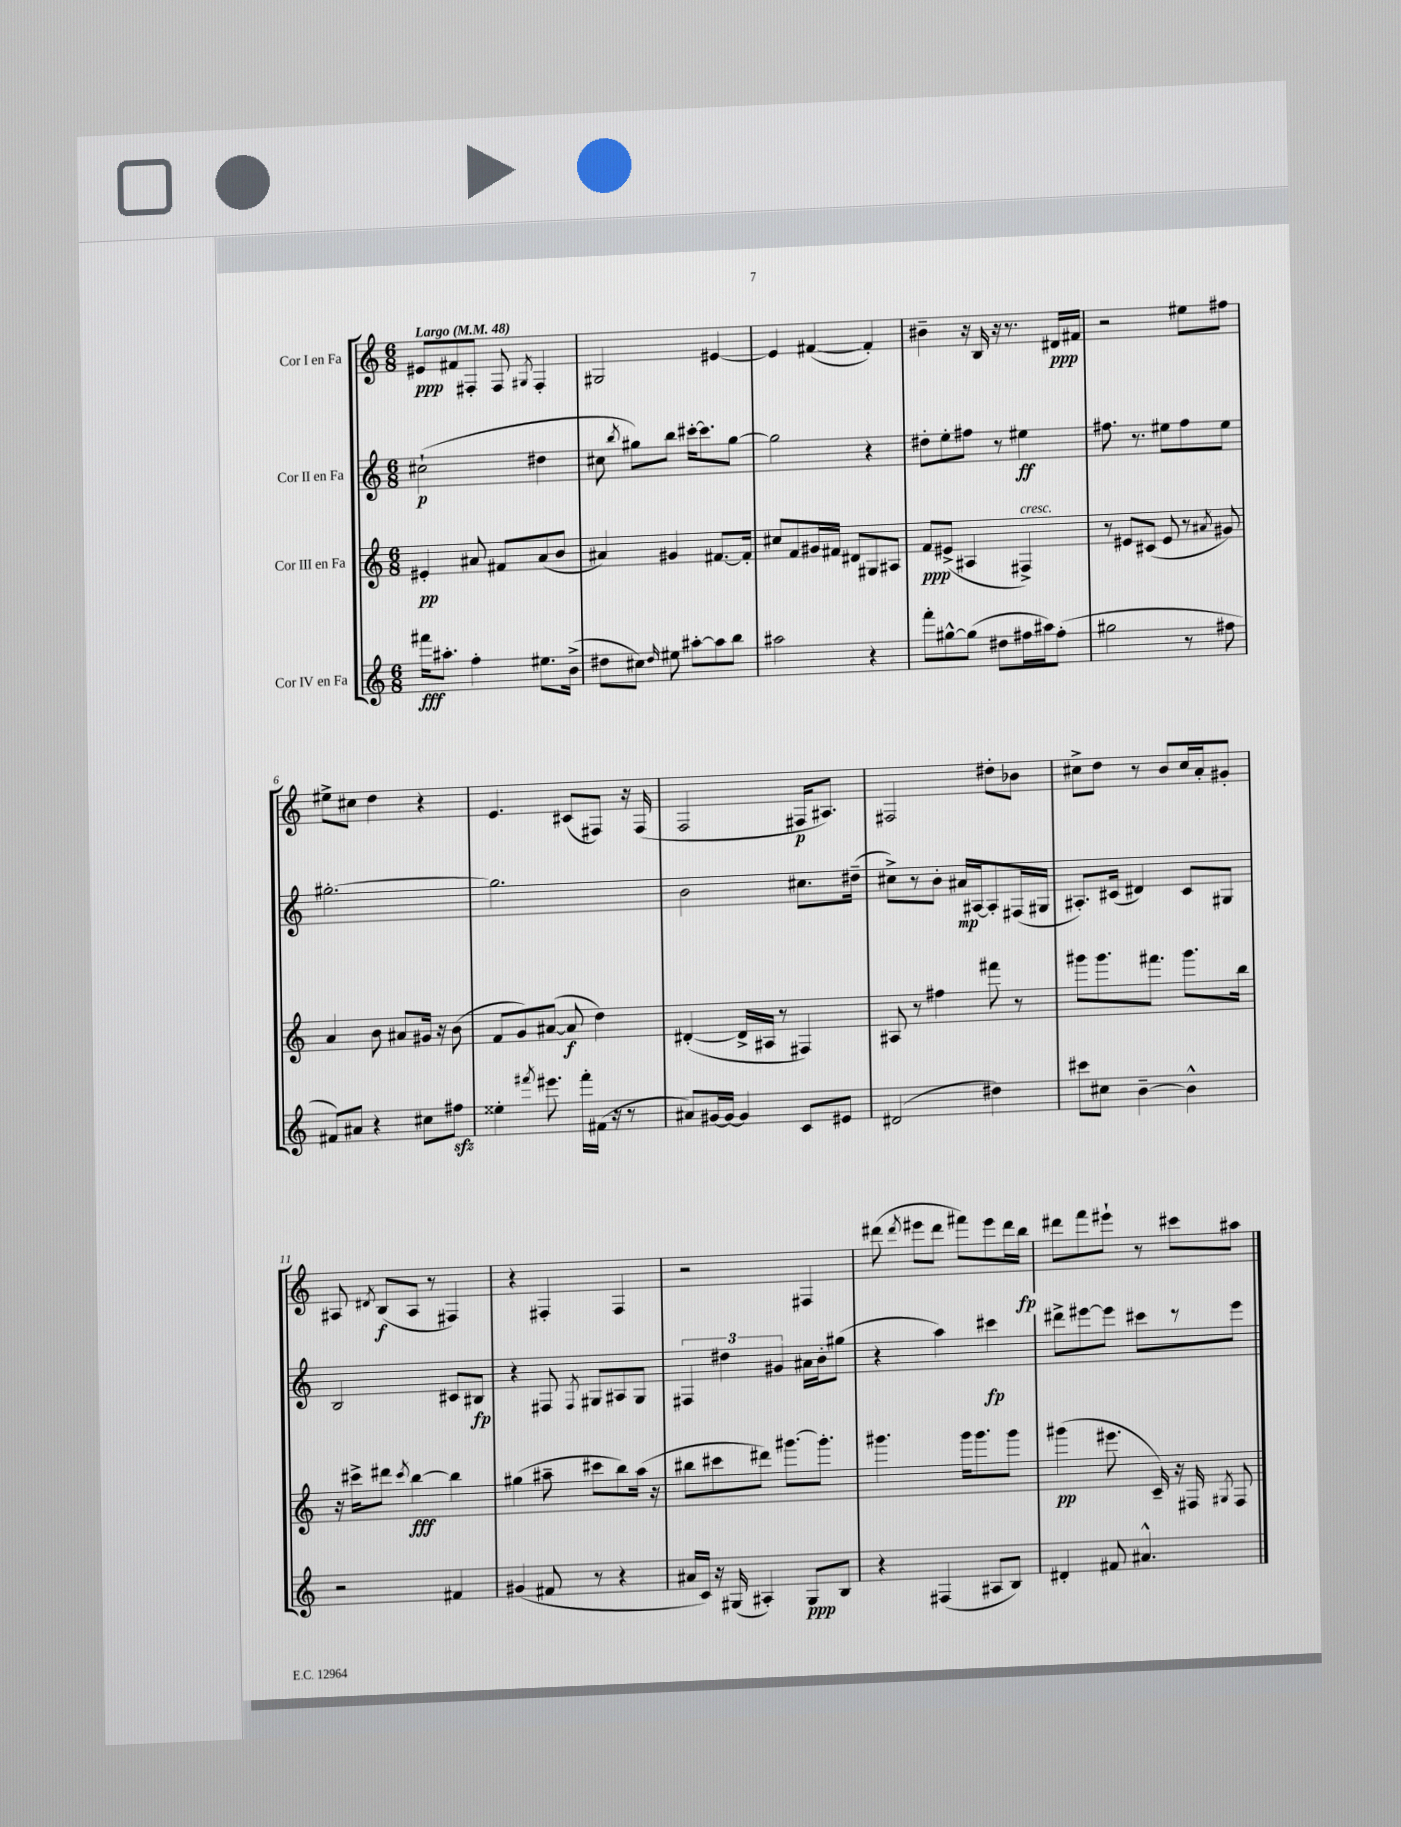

**kern	**kern	**kern	**kern
*staff4	*staff3	*staff2	*staff1
*clefG2	*clefG2	*clefG2	*clefG2
*k[]	*k[]	*k[]	*k[]
*M6/8	*M6/8	*M6/8	*M6/8
*MM48	*MM48	*MM48	*MM48
16fff#	4e#'	(2cc#`	8e#
8.aa#'	.	.	.
.	.	.	8f#
4ff'	8a#	.	8F#'
.	8f#	.	8F#
.	.	.	8qG#
8.ee#	(8a#	4dd#	4F#'
.	8b	.	.
(16b^	.	.	.
=	=	=	=
8dd#	4a#)	8cc#	2G#
.	.	8qbb	.
8cc#)	.	8gg#)	.
16qqdd#	.	.	.
8ee#	4g#	8bb	.
[8aa#'	.	[16ccc#'	.
.	.	8.ccc#]	.
8aa#]	[8.f#	.	[4e#
8bb	.	[8gg#	.
.	16f#']	.	.
=	=	=	=
2aa#	8cc#	2gg#]	4e#]
.	8f	.	.
.	16g#	.	([4f#
.	16f#	.	.
.	8d#	.	.
4r	8G#	4r	4f#'])
.	8A#	.	.
=	=	=	=
8fff'	8f	8dd#'	4b#~
[8gg#^^	(8e#^	8ee'	.
(8gg#]	4A#	8ff#	16r
.	.	.	16B
8dd#	.	8r	16r
.	.	.	8.r
16ff#	4F#^)	4ee#	.
16aa#)	.	.	.
(8ff#'	.	.	16d#
.	.	.	16f#
=	=	=	=
2gg#	8r	8.ff#	2r
.	8e#	.	.
.	.	8.r	.
.	(8c#	.	.
.	8e#	8ee#	.
8r	8r	8ff#	8ee#
.	8qa#	.	.
8ff#	8g#)	8ee#	8ff#
=	=	=	=
8f#)	4a	[2.gg#'	8ee#^
8a#	.	.	8cc#
4r	8b	.	4dd
.	8a#	.	.
8cc#	16g#	.	4r
.	16r	.	.
8ff#	(8b	.	.
=	=	=	=
4ee##'	8f	2.gg#]	4.e
.	8g)	.	.
8qfff#	.	.	.
8.eee#	([8a#	.	.
.	8a#]	.	(8c#
16fff#'	.	.	.
(16f#	4dd)	.	8F#)
16r	.	.	.
8r	.	.	16r
.	.	.	(16F#
=	=	=	=
8a#)	([4d#'	2b	2F
[16g#	.	.	.
16g#_	.	.	.
4g#]	16d#^]	.	.
.	16A#	.	.
.	8r	.	.
8c	4F#)	8.cc#	16F#
.	.	.	8.A#)
8e#	.	.	.
.	.	(16dd#~	.
=	=	=	=
(2d#	8A#	8cc#^)	2F#
.	8r	8r	.
.	4ff#	8b'	.
.	.	16a#	.
.	.	[16A#	.
4dd#)	8fff#	8A#']	8dd#'
.	8r	(16F#	8b-
.	.	16G#	.
=	=	=	=
8ccc#	8ggg#	8.A#')	8cc#^
8cc#	8.ggg#	.	8dd
.	.	(16c#	.
[4b~	.	4d#)	8r
.	8.fff#	.	.
.	.	.	8b
4b^^]	8.ggg#	8c#	16cc#
.	.	.	16a'
.	.	8G#	8g#'
.	16bb	.	.
=	=	=	=
2r	16r	2B	8A#
.	16ccc#^	.	.
.	.	.	8qd#
.	8ddd#	.	(8B
.	8qccc#	.	.
.	[4bb	.	8A#
.	.	.	8r
4f#	4bb]	8c#	4F#)
.	.	8B#	.
=	=	=	=
(4g#	(4gg#	4r	4r
8f#	8aa#~	8F#	4F#'
.	.	8qF#	.
8r	8ccc#	8G#	.
4r	8bb)	8A#	4F#
.	(16aa#	8G#	.
.	16r	.	.
=	=	=	=
16a#	8bb#	6F#	2r
16c)	.	.	.
16r	8ccc#	.	.
.	.	6dd#	.
(16G#	.	.	.
4A#')	8ddd#)	.	.
.	.	6g#	.
.	[8.ggg#	.	.
8G#	.	16a#	4F#
.	8.ggg#']	16b'	.
8B	.	(8gg#	.
=	=	=	=
4r	4.ggg#	4r	(8ddd#
.	.	.	8qddd#
.	.	.	8eee#
(4F#	.	4aa)	8ddd#
.	16ggg#	.	8fff#)
.	8.ggg#	.	.
8A#	.	4ccc#	8eee#
8B)	8ggg#	.	16ddd#
.	.	.	16bb
=	=	=	=
4d#'	(4ggg#	8ddd#^	8ddd#
.	.	[8eee#	8fff
8f#	8.eee#	8eee#]	8eee#`
4.a#^^	.	8ccc#	8r
.	16c~)	.	.
.	16r	8r	8ccc#
.	16F#	.	.
.	8qG#	.	.
.	8F#	8eee#	8aa#
==	==	==	==
*-	*-	*-	*-
